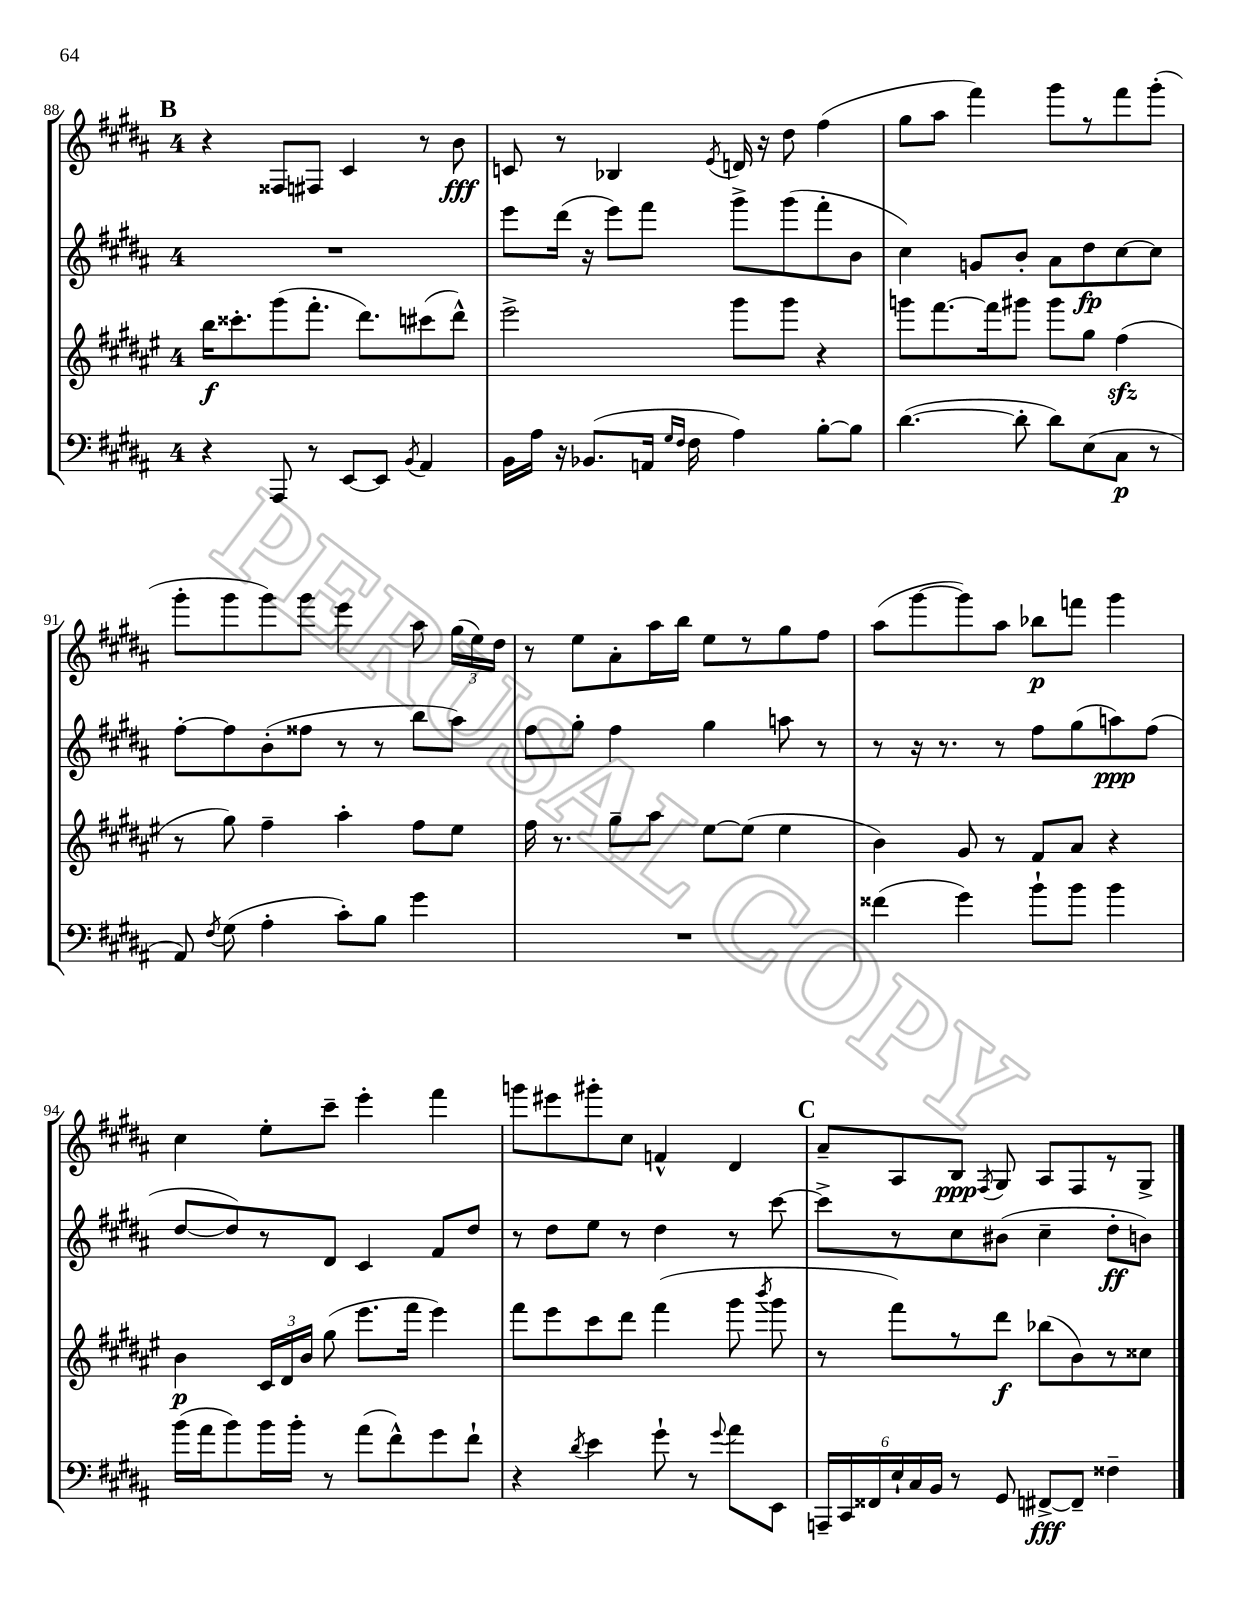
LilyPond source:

<<
\new StaffGroup <<
\new Staff = "s0" {
    \clef treble \key b \major \once \override Staff.TimeSignature.style = #'single-digit \time 4/4
    \autoBeamOff \mark \markup { \bold "B" } r4 fisis8[ fis8] cis'4 r8 b'8\fff |
    c'8 r8 bes4 \acciaccatura { e'8 } d'16 r16 dis''8 fis''4( |
    gis''8[ ais''8] fis'''4) gis'''8[ r8 fis'''8 gis'''8]-.( |
    gis'''8[-. gis'''8 gis'''8) gis'''8] e'''4 ais''8 \tuplet 3/2 { gis''16[( e''16) dis''16] } |
    r8 e''8[ ais'8-. ais''16 b''16] e''8[ r8 gis''8 fis''8] |
    ais''8[( gis'''8~ gis'''8) ais''8] bes''8[\p f'''8] gis'''4 |
    cis''4 e''8[-. cis'''8]-- e'''4-. fis'''4 |
    g'''8[ eis'''8 gis'''8-. cis''8] f'4-^ dis'4 |
    \mark \markup { \bold "C" } ais'8[-- ais8 b8]\ppp \acciaccatura { fis8 } gis8 ais8[ fis8 r8 gis8]-> \bar "|." |
}
\new Staff = "s1" {
    \clef treble \key b \major \once \override Staff.TimeSignature.style = #'single-digit \time 4/4
    \autoBeamOff \mark \markup { \bold "B" } R1 |
    e'''8[ dis'''16]( r16 e'''8[) fis'''8] gis'''8[-> gis'''8( fis'''8-. b'8] |
    cis''4) g'8[ b'8]-. ais'8[ dis''8\fp cis''8~ cis''8] |
    fis''8[~-. fis''8 b'8-.( fisis''8] r8 r8 b''8[ ais''8]) |
    fis''8[ gis''8]-. fis''4 gis''4 a''8 r8 |
    r8 r16 r8. r8 fis''8[ gis''8( a''8\ppp) fis''8]( |
    dis''8[~ dis''8) r8 dis'8] cis'4 fis'8[ dis''8] |
    r8 dis''8[ e''8] r8 dis''4 r8 cis'''8~ |
    \mark \markup { \bold "C" } cis'''8[-> r8 cis''8 bis'8]( cis''4-- dis''8[-.\ff b'8]) \bar "|." |
}
\new Staff = "s2" {
    \clef treble \key fis \major \once \override Staff.TimeSignature.style = #'single-digit \time 4/4
    \autoBeamOff \mark \markup { \bold "B" } b''16[\f cisis'''8.-. gis'''8( fis'''8.]-. dis'''8.[) cis'''8( dis'''8]-^) |
    eis'''2-> gis'''8[ gis'''8] r4 |
    g'''8[ fis'''8.~ fis'''16 gis'''8] gis'''8[ gis''8] fis''4\sfz( |
    r8 gis''8) fis''4-- ais''4-. fis''8[ eis''8] |
    fis''16 r8. gis''8[-- ais''8] eis''8[~ eis''8]( eis''4 |
    b'4) gis'8 r8 fis'8[ ais'8] r4 |
    b'4\p \tuplet 3/2 { cis'16[ dis'16 b'16] } gis''8( eis'''8.[ fis'''16] eis'''4) |
    fis'''8[ eis'''8 cis'''8 dis'''8] fis'''4( gis'''8 \acciaccatura { b'''8 } gis'''8 |
    \mark \markup { \bold "C" } r8 fis'''8[) r8 dis'''8]\f bes''8[( b'8) r8 cisis''8] \bar "|." |
}
\new Staff = "s3" {
    \clef bass \key b \major \once \override Staff.TimeSignature.style = #'single-digit \time 4/4
    \autoBeamOff \mark \markup { \bold "B" } r4 ais,,8 r8 e,8[~ e,8] \acciaccatura { b,8 } ais,4 |
    b,16[ ais16] r16 bes,8.[( a,16] \grace { gis16[ fis16] } fis16 ais4) b8[~-. b8] |
    dis'4.~( dis'8-. dis'8[) e8( cis8]\p r8 |
    ais,8) \acciaccatura { fis8 } gis8( ais4-. cis'8[-.) b8] gis'4 |
    R1 |
    fisis'4( gis'4) b'8[-! b'8] b'4 |
    b'16[( ais'16 b'8) b'16 b'16]-. r8 ais'8[( fis'8-^) gis'8 fis'8]-! |
    r4 \acciaccatura { dis'8 } e'4 gis'8-! r8 \appoggiatura { gis'8 } ais'8[ e,8] |
    \mark \markup { \bold "C" } \tuplet 6/4 { a,,16[-- cis,16 fisis,16 e16-! cis16 b,16] } r8 gis,8 fis,8[~->\fff fis,8]-- fisis4-- \bar "|." |
}
>>
>>
\layout { \context { \Score currentBarNumber = #88 } }
